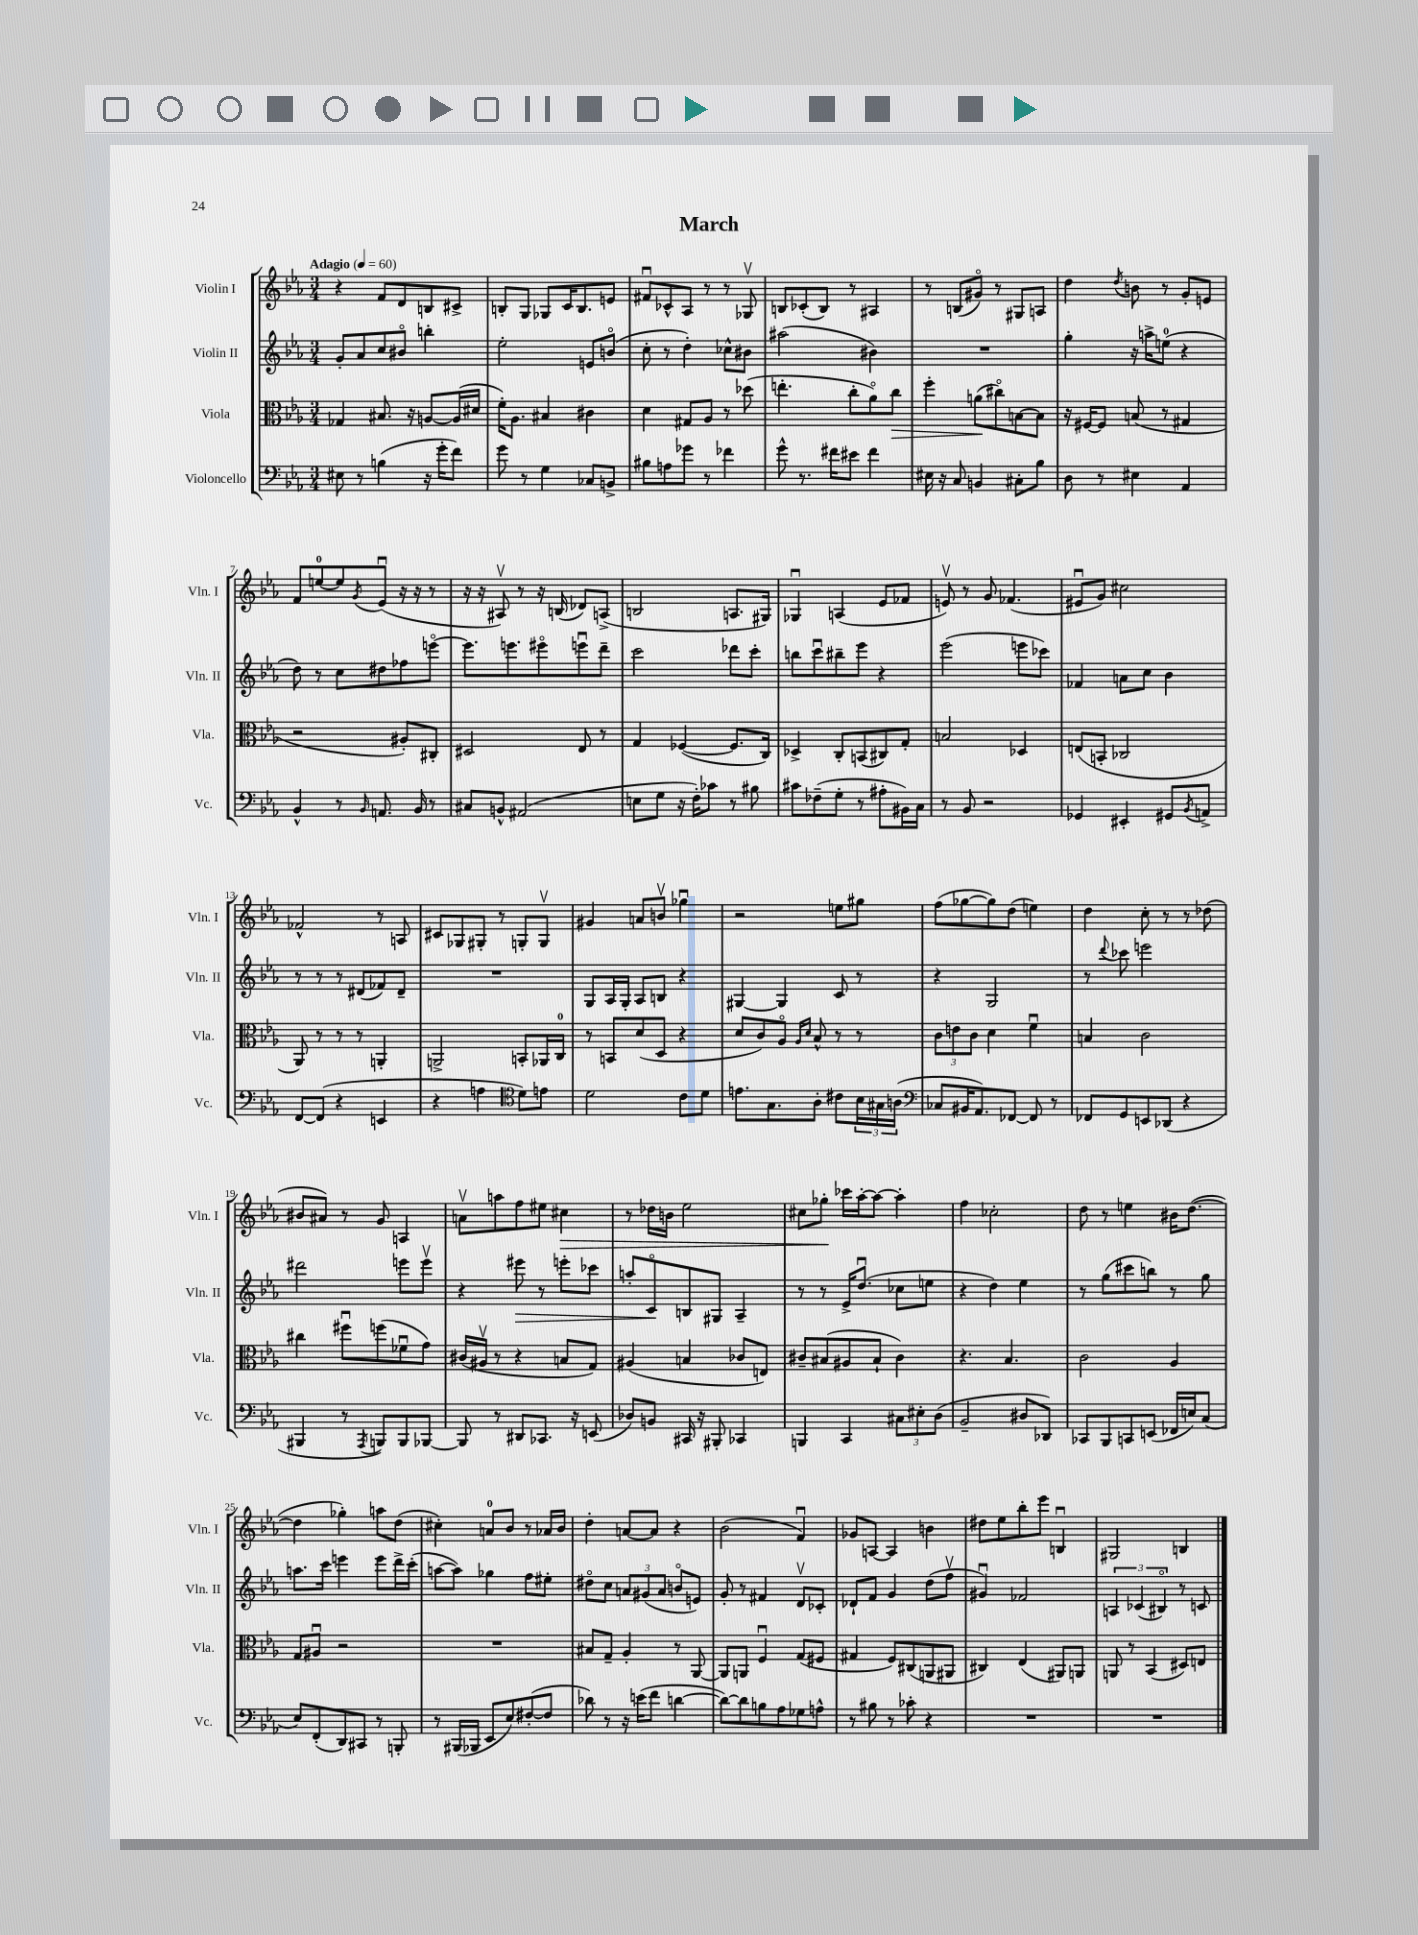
\header { title = "March" }
<<
\new StaffGroup <<
\new Staff = "s0" \with { instrumentName = "Violin I" shortInstrumentName = "Vln. I" } {
    \clef treble \key ees \major \numericTimeSignature \time 3/4 \tempo "Adagio" 4 = 60
    r4 f'8 d'8 b8 cis'8-> |
    b8-. g8 ges8 c'16 b8. e'8 |
    fis'8\downbow ces'8-^ aes8 r8 r8 ges8\upbow |
    b8 ces'8-.( b8) r8 ais4 |
    r8 b8( gis'8\flageolet) r8 gis8 a8 |
    d''4 \acciaccatura { d''8 } b'8 r8 g'8-. e'8 |
    f'8 e''8-0~ e''8 \acciaccatura { g'8 } ees'8\downbow( r16 r16 r8 |
    r16 r16 ais8\upbow) r8 r16 b16( des'8) a8->( |
    b2 a8. gis16) |
    ges4\downbow a4( ees'8 fes'8 |
    e'8\upbow) r8 g'8 fes'4.( |
    eis'8\downbow g'8) cis''2 |
    fes'2-^ r8 a8 |
    cis'8 ges8 gis8-. r8 g8-. g8\upbow |
    gis'4 a'8 b'8\upbow ges''4\downbow |
    r2 e''8 gis''8 |
    f''8( ges''8~ ges''8) d''8( e''4) |
    d''4 c''8-. r8 r8 des''8( |
    bis'8 ais'8) r8 g'8 a4 |
    a'8\upbow a''8 f''8 eis''8 cis''4\> |
    r8 des''16 b'16 ees''2 |
    cis''8 ges''8-.\! ces'''16 aes''16~-. aes''8~ aes''4-. |
    f''4 ces''2-. |
    d''8 r8 e''4 bis'16 d''8.~( |
    d''4 ges''4-.) a''8 d''8( |
    cis''4-.) a'8-0 bes'8 r8 aes'16 bes'16 |
    d''4-. a'8~ a'8 r4 |
    bes'2( f'4\downbow) |
    ges'8 a8~ a4 b'4 |
    dis''8 ees''8 bes''8-. ees'''8 b4\downbow |
    gis2 b4 \bar "|." |
}
\new Staff = "s1" \with { instrumentName = "Violin II" shortInstrumentName = "Vln. II" } {
    \clef treble \key ees \major \numericTimeSignature \time 3/4
    g'8-. aes'8 c''8 bis'8\flageolet b''4-. |
    ees''2-. e'8 b'8\flageolet( |
    c''8-. r8 d''4-.) ces''8-^ bis'8 |
    ais''2( bis'4) |
    R2. |
    g''4-. r16 a''16-> e''8-0( r4 |
    d''8) r8 c''8 dis''8 fes''8 e'''8~\flageolet |
    e'''8. e'''8. eis'''8\flageolet e'''8\downbow d'''8-- |
    c'''2 des'''8 c'''8-. |
    b''8 c'''8\downbow bis''8-- ees'''8 r4 |
    ees'''2( e'''8 ces'''8) |
    fes'4 a'8 c''8 bes'4 |
    r8 r8 r8 dis'8( fes'8) dis'8-- |
    R2. |
    g8 aes16 g16-. aes8 b8 r4 |
    gis4~ gis4 c'8 r8 |
    r4 g2 |
    r8 \appoggiatura { d'''8 } ces'''8 e'''2 |
    dis'''2 e'''8 e'''8\upbow |
    r4 eis'''8\> r8 e'''8-. ces'''8 |
    a''8-. c'8\flageolet\! b8 gis8 aes4-- |
    r8 r8 ees'16-> d''8.\downbow( ces''8 e''8 |
    r4 d''4) ees''4 |
    r8 g''8( cis'''8 b''8) r8 g''8 |
    a''8. c'''16 e'''4 e'''8 d'''16-> c'''16-.( |
    a''8~ a''8) ges''4 f''8 eis''8-. |
    dis''8\flageolet c''8 \tuplet 3/2 { a'8 gis'8( a'8 } b'8\flageolet e'8) |
    g'8-. r8 fis'4 d'8\upbow ces'8-. |
    des'8-! f'8 g'4 d''8( f''8\upbow |
    gis'4\downbow) fes'2 |
    \tuplet 3/2 { a4 ces'4( bis4\flageolet) } r8 c'8 \bar "|." |
}
\new Staff = "s2" \with { instrumentName = "Viola" shortInstrumentName = "Vla." } {
    \clef alto \key ees \major \numericTimeSignature \time 3/4
    ges4 bis8. r16 a8~ a16( dis'16 |
    f'16-.) aes8. bis4 cis'4 |
    d'4 gis8 aes8 r8 des''8( |
    e''4.-. c''8-. aes'8\flageolet) c''8\> |
    f''4-. a'8\!( cis''8\flageolet) b8~ b8 |
    r16 fis16~ fis8 b8( r8 gis4 |
    r2 ais8-.) cis8-. |
    dis2 ees8 r8 |
    g4 fes4~( fes8. c16) |
    des4-> c8-. b,8( cis8) g8-. |
    b2 des4 |
    e8( b,8-. ces2 |
    aes,8) r8 r8 r8 a,4-. |
    a,2-> b,8-. aes,16 c16-0 |
    r8 b,8 d'8( d8 r4 |
    d'8 c'8) aes8\flageolet \grace { aes16 d'16 } bes8-^ r8 r8 |
    \tuplet 3/2 { c'8 e'8 c'8 } d'4 f'4\downbow |
    b4 c'2 |
    cis''4 fis''8\downbow f''8( fes'8\downbow g'8) |
    cis'16( ais16\upbow r8 r4 b8 g8) |
    ais4( b4 ces'8 e8) |
    cis'8-- bis8( ais8 bis8-! cis'4) |
    r4. bes4. |
    c'2 aes4 |
    g8 ais8\downbow r2 |
    R2. |
    bis8 g8-- aes4-. r8 aes,8~ |
    aes,8 a,8 f4\downbow g8( fis8 |
    gis4 f8) cis8( a,8 ais,8 |
    cis4) ees4( ais,8) a,8 |
    a,8 r8 bes,4( dis8) e8 \bar "|." |
}
\new Staff = "s3" \with { instrumentName = "Violoncello" shortInstrumentName = "Vc." } {
    \clef bass \key ees \major \numericTimeSignature \time 3/4
    eis8 r8 b4( r16 g'16-. f'8) |
    g'8 r8 g4 ces8 b,8-> |
    bis8 a8 ges'8 r8 fes'4 |
    g'8-^ r8. fis'16 eis'8 fis'4 |
    eis16 r16 c8 b,4 cis8-. bes8 |
    d8 r8 eis4 aes,4 |
    bes,4-^ r8 \grace { bes,16 } a,8. bes,16 r8 |
    cis8 b,8-^ ais,2( |
    e8 g8 r16 f16-.) ces'8 r8 bis8 |
    cis'8 fes8--( g8-. r8 ais8-. bis,16) c16 |
    r8 bes,8 r2 |
    ges,4 eis,4-. gis,8 \acciaccatura { bes,8 } a,8-> |
    f,8~ f,8( r4 e,4 |
    r4 a4 \clef tenor d'8) e'8 |
    d'2 c'8 d'8 |
    e'8. g8. aes8-. cis'8 \tuplet 3/2 { bes16 gis16 a16( } |
    \clef bass ces8 bis,16 aes,8.) fes,8~ fes,8 r8 |
    fes,8 g,8 e,8 des,8( r4 |
    bis,,4 r8 \acciaccatura { aes,,8 } b,,8) b,,8 bes,,8~ |
    bes,,8 r8 dis,8 ces,8. r16 e,8( |
    des8) b,8 cis,16 r16 bis,,8-. ces,4 |
    b,,4 c,4 \tuplet 3/2 { cis8 eis8-. d8( } |
    bes,2-- dis8 des,8) |
    ces,8 bes,,8 c,8 e,8( fes,16 e16) c8( |
    ees8) f,8-.( d,8) cis,8 r8 b,,8-. |
    r8 bis,,16( bes,,16 ees,8 ees8) fis8~-.( fis8 |
    des'8) r8 r16 e'16( f'8 d'4~ |
    d'8~) d'8 b8 aes8 ges8 a8-^ |
    r8 bis8 r8 ces'8-. r4 |
    R2. |
    R2. \bar "|." |
}
>>
>>
